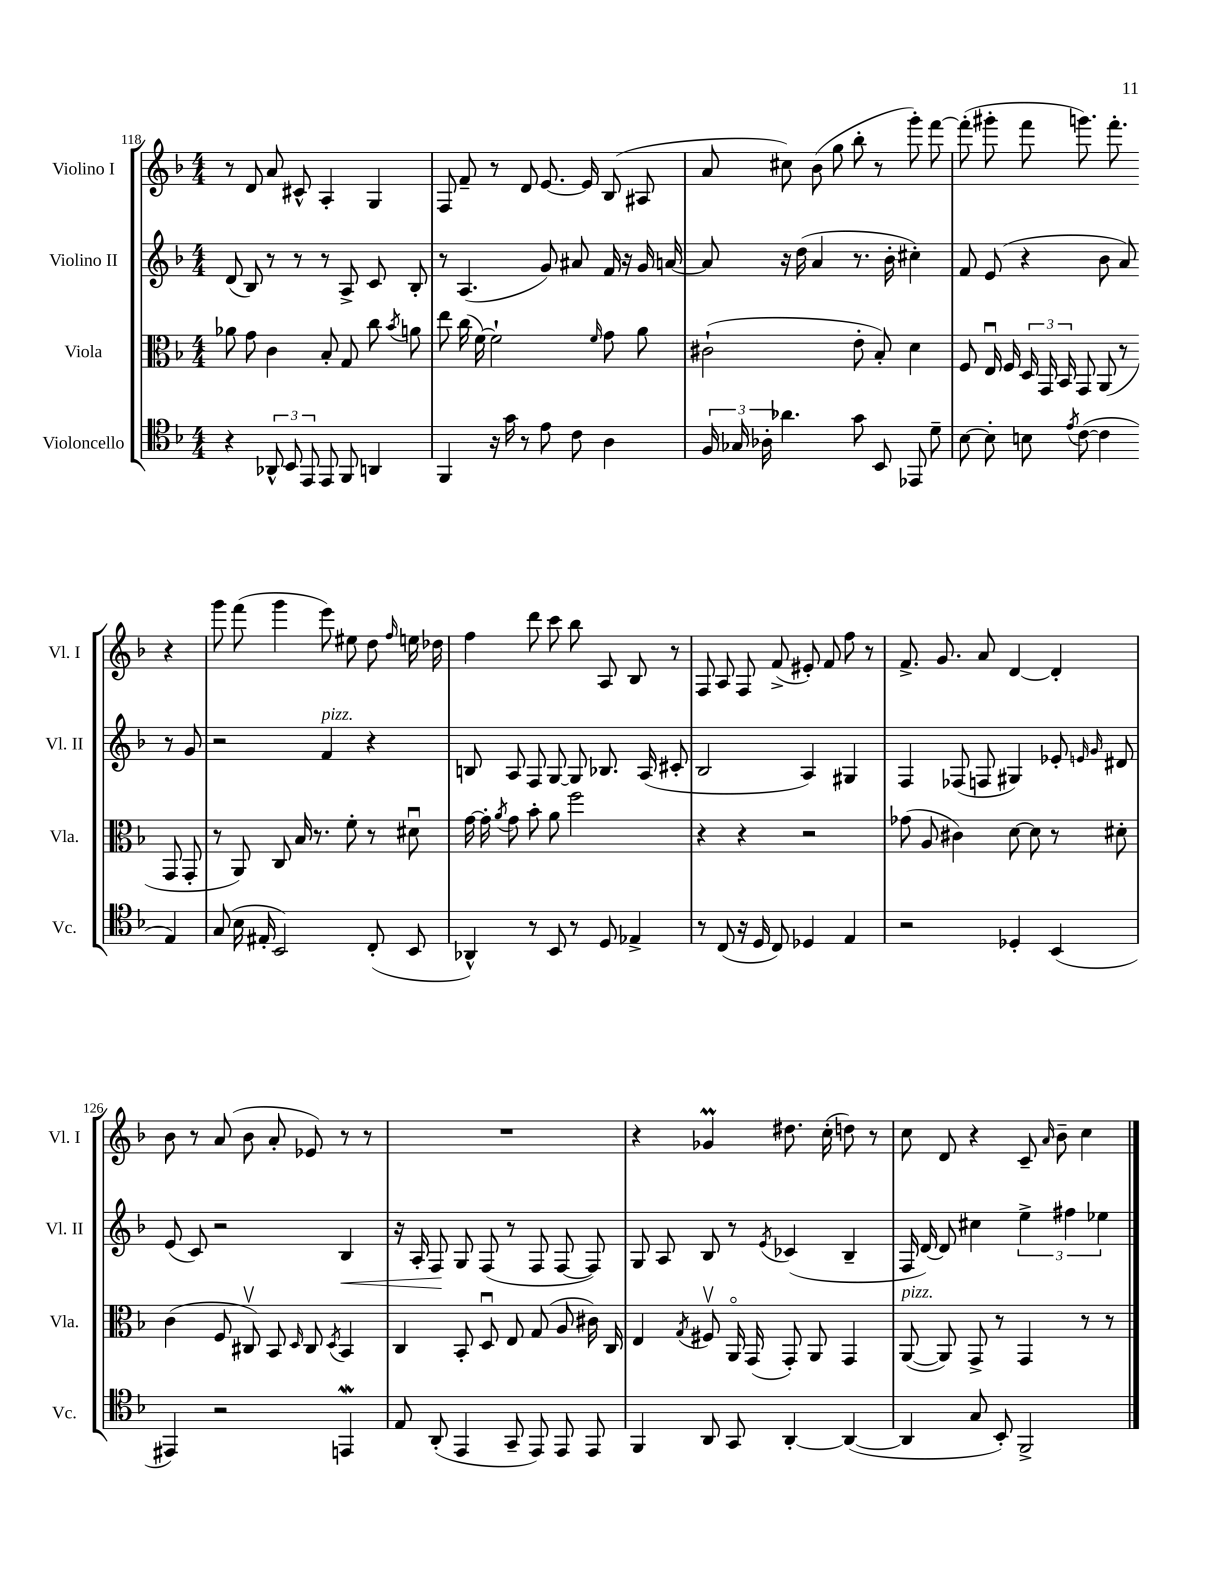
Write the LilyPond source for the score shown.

<<
\new StaffGroup <<
\new Staff = "s0" \with { instrumentName = "Violino I" shortInstrumentName = "Vl. I" } {
    \clef treble \key f \major \numericTimeSignature \time 4/4
    \autoBeamOff r8 d'8 a'8 cis'8-^ a4-. g4 |
    f8 f'8-- r8 d'8 e'8.~ e'16 bes8( ais8 |
    a'8 cis''8) bes'8( g''8 bes''8-. r8 g'''8-.) f'''8~ |
    f'''8-.( gis'''8-. f'''8 g'''8.) f'''8.-. r4 |
    g'''8 f'''8( g'''4 e'''8) eis''8 d''8 \grace { f''16 } e''16 des''16 |
    f''4 d'''8 c'''8 bes''8 a8 bes8 r8 |
    f8 a8 f8 f'8->( eis'8-.) f'8 f''8 r8 |
    f'8.-> g'8. a'8 d'4~ d'4-. |
    bes'8 r8 a'8( bes'8 a'8-. ees'8) r8 r8 |
    R1 |
    r4 ges'4\prall dis''8. c''16-.( d''8) r8 |
    c''8 d'8 r4 c'8-- \grace { a'16 } bes'8-- c''4 \bar "|." |
}
\new Staff = "s1" \with { instrumentName = "Violino II" shortInstrumentName = "Vl. II" } {
    \clef treble \key f \major \numericTimeSignature \time 4/4
    \autoBeamOff d'8( bes8) r8 r8 r8 a8-> c'8 bes8-. |
    r8 a4.( g'8) ais'8 f'16 r16 g'16 a'16~ |
    a'8 r16 d''16( a'4 r8. bes'16-. cis''4-.) |
    f'8 e'8( r4 bes'8 a'8) r8 g'8 |
    r2 f'4^\markup { \italic "pizz." } r4 |
    b8 a8 f8 g8~ g8 bes8. a16( cis'8-. |
    bes2 a4) gis4 |
    f4 fes8( f8 gis4) ees'8-. \grace { e'16 g'16 } dis'8 |
    e'8( c'8) r2 bes4\< |
    r16 a16-. f8\! g8 f8( r8 f8 f8~ f8) |
    g8 a8 bes8 r8 \acciaccatura { e'8 } ces'4( bes4-- |
    f16 d'16~) d'8 cis''4 \tuplet 3/2 { e''4-> fis''4 ees''4 } \bar "|." |
}
\new Staff = "s2" \with { instrumentName = "Viola" shortInstrumentName = "Vla." } {
    \clef alto \key f \major \numericTimeSignature \time 4/4
    \autoBeamOff aes'8 g'8 c'4 bes8-. g8 c''8 \acciaccatura { bes'8 } a'8 |
    e''8 c''16( f'16~) f'2-! \grace { f'16 } g'8 a'8 |
    cis'2-!( e'8-. bes8-.) d'4 |
    f8 e16\downbow f16 \tuplet 3/2 { d16 g,16 bes,16 } g,8 a,8( r8 g,8 g,8-. |
    r8 a,8) c8 bes16 r8. f'8-. r8 dis'8\downbow |
    g'16~ g'16-. \acciaccatura { a'8 } g'8 bes'8-. a'8 f''2 |
    r4 r4 r2 |
    ges'8( a8 cis'4) d'8~ d'8 r8 dis'8-. |
    c'4( f8 cis8\upbow) bes,8 \grace { d16 } cis8 \acciaccatura { d8 } bes,4 |
    c4 bes,8-. d8\downbow e8 g8( a8 cis'16) c16 |
    e4 \acciaccatura { g8 } fis8\upbow a,16\flageolet g,16( g,8-.) a,8 g,4 |
    a,8~^\markup { \italic "pizz." }( a,8) g,8-> r8 g,4 r8 r8 \bar "|." |
}
\new Staff = "s3" \with { instrumentName = "Violoncello" shortInstrumentName = "Vc." } {
    \clef tenor \key f \major \numericTimeSignature \time 4/4
    \autoBeamOff r4 \tuplet 3/2 { aes,8-^ bes,8 e,8 } e,8 f,8 a,4 |
    f,4 r16 g'16 r8 e'8 c'8 a4 |
    \tuplet 3/2 { f16 ges16 aes16-. } aes'4. g'8 bes,8 ees,8 d'8-- |
    bes8~ bes8-. b8 \acciaccatura { e'8 } c'8~( c'4 e4) |
    g8( bes16 eis16-. bes,2) c8-.( bes,8 |
    aes,4-^) r8 bes,8 r8 d8 ees4-> |
    r8 c8( r16 d16 c8) des4 e4 |
    r2 des4-. bes,4( |
    eis,4) r2 e,4\mordent |
    e8 a,8-.( e,4 g,8-- e,8) e,8 e,8 |
    f,4 a,8 g,8 a,4~-. a,4~( |
    a,4 g8 bes,8-.) f,2-> \bar "|." |
}
>>
>>
\layout { \context { \Score currentBarNumber = #118 } }
